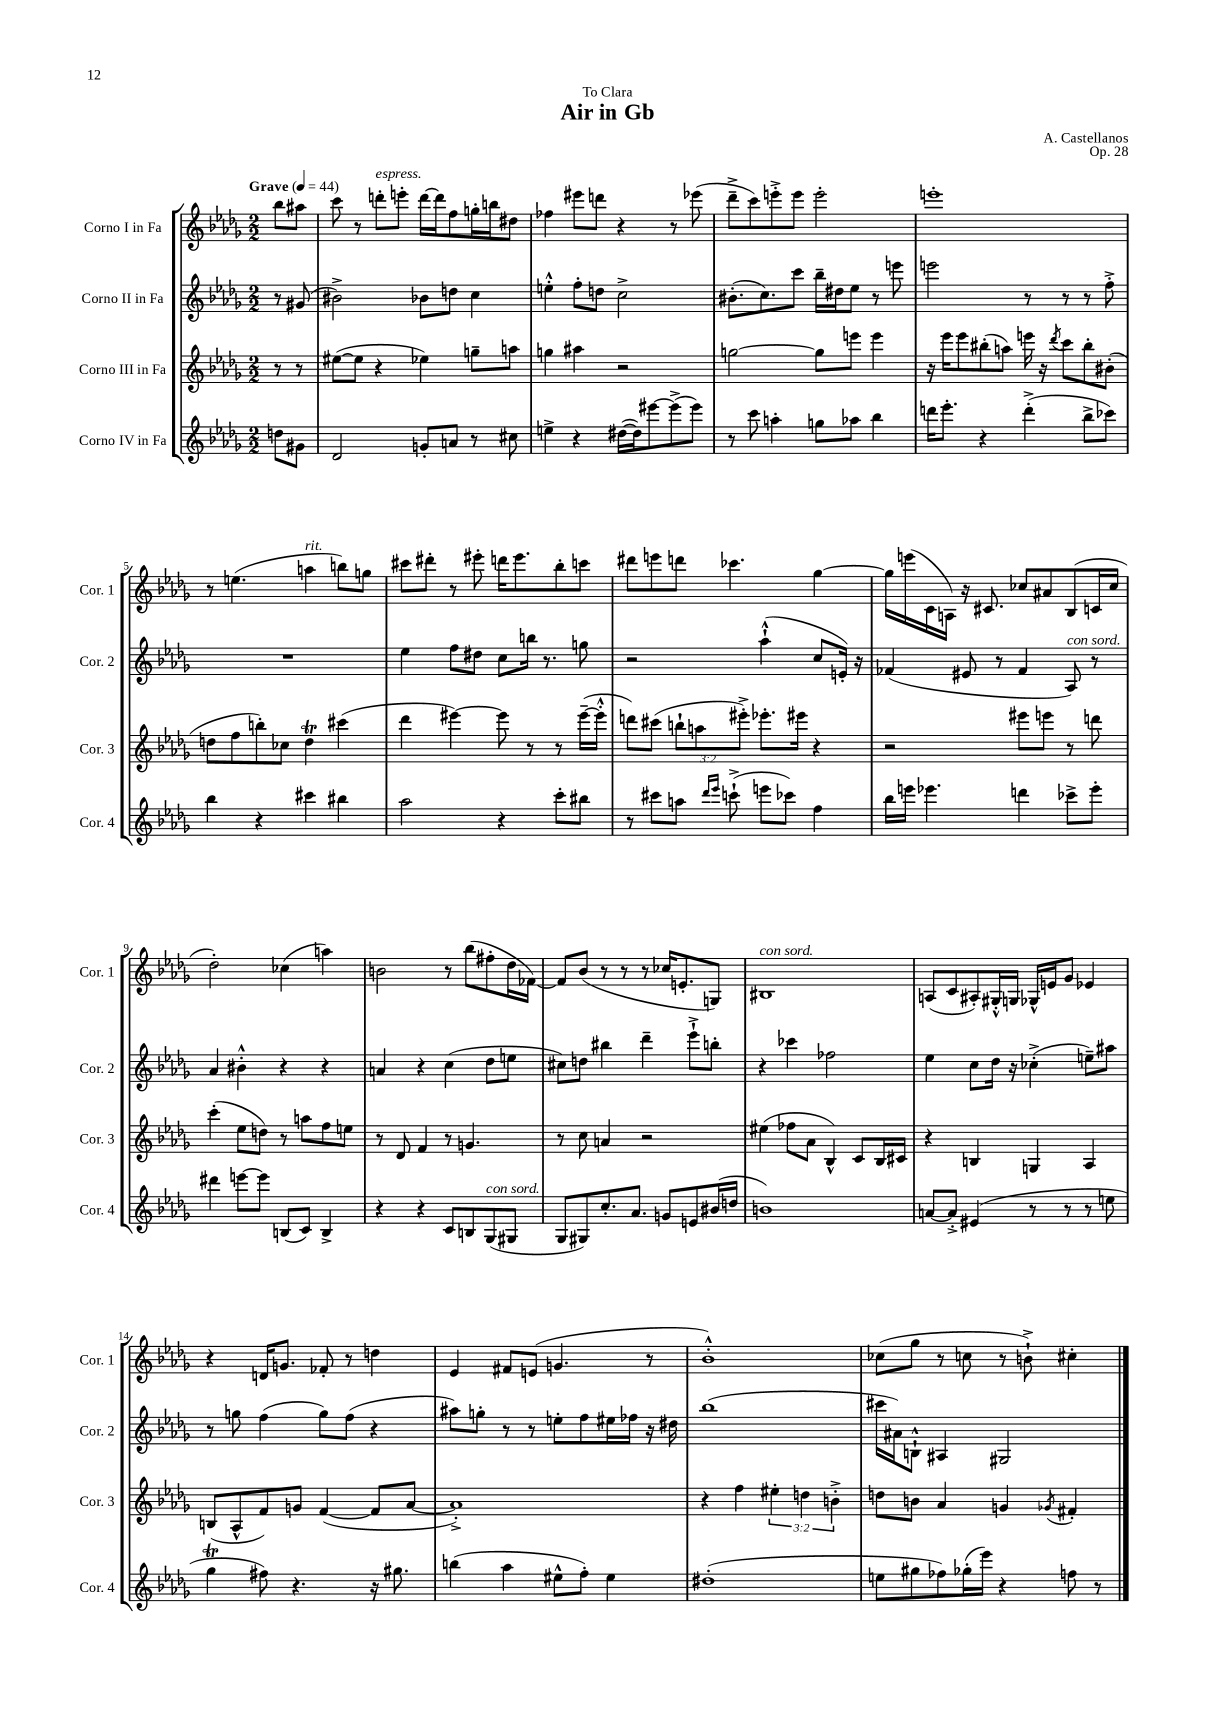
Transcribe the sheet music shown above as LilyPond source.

\header { title = "Air in Gb" composer = "A. Castellanos" dedication = "To Clara" opus = "Op. 28" }
<<
\new StaffGroup <<
\new Staff = "s0" \with { instrumentName = "Corno I in Fa" shortInstrumentName = "Cor. 1" } {
    \clef treble \key des \major \numericTimeSignature \time 2/2 \partial 4 \tempo "Grave" 4 = 44
    \autoBeamOff bes''8[ ais''8] |
    c'''8 r8 d'''8[-.^\markup { \italic "espress." } e'''8]-. d'''16[~ d'''16 f''8 g''16-. b''16 dis''8] |
    fes''4 eis'''8[ d'''8] r4 r8 ees'''8( |
    des'''8[---> c'''8) e'''8-.-> e'''8] e'''2-. |
    e'''1-. |
    r8 e''4.( a''4^\markup { \italic "rit." } b''8[) g''8] |
    cis'''8[ dis'''8]-. r8 eis'''8-. d'''16[ eis'''8. bes''8-. c'''8] |
    dis'''8[ e'''8 d'''8] ces'''4. ges''4~ |
    ges''16[ e'''16( c'16 a16]) r16 cis'8. ces''8[ ais'8 bes8( c'16 ces''16] |
    des''2-.) ces''4( a''4) |
    b'2 r8 bes''8[( fis''8-. des''16 fes'16]~) |
    fes'8[ bes'8]( r8 r8 r8 ces''16[ e'8.-. g8]) |
    bis1^\markup { \italic "con sord." } |
    a8[( c'8 ais8-.) gis16-.-^ g16] ges16[-^ e'16 ges'8] ees'4 |
    r4 d'16[ g'8.] fes'8-. r8 d''4 |
    ees'4 fis'8[ e'8]( g'4. r8 |
    bes'1-.-^) |
    ces''8[( ges''8] r8 c''8 r8 b'8-!->) cis''4-. \bar "|." |
}
\new Staff = "s1" \with { instrumentName = "Corno II in Fa" shortInstrumentName = "Cor. 2" } {
    \clef treble \key des \major \numericTimeSignature \time 2/2 \partial 4
    \autoBeamOff r8 gis'8( |
    bis'2->) bes'8[ d''8] c''4 |
    e''4-.-^ f''8[-. d''8] c''2-> |
    bis'8.[-.( c''8.) c'''8] bes''16[-- dis''16 ees''8] r8 e'''8 |
    e'''2 r8 r8 r8 f''8-.-> |
    R1 |
    ees''4 f''8[ dis''8] c''8[ b''16] r8. g''8 |
    r2 aes''4-!-^( c''8[ e'16]-.) r16 |
    fes'4( eis'8 r8 fes'4 aes8^\markup { \italic "con sord." }) r8 |
    aes'4 bis'4-.-^ r4 r4 |
    a'4 r4 c''4( des''8[ e''8] |
    cis''8[) d''8] bis''4 des'''4-- ees'''8[-!-> b''8]-. |
    r4 ces'''4 fes''2 |
    ees''4 c''8[ des''16] r16 ces''4-.->( e''8[--) ais''8] |
    r8 g''8 f''4( g''8[) f''8]( r4 |
    ais''8[) g''8]-. r8 r8 e''8[-. f''8 eis''16 fes''16] r16 dis''16 |
    bes''1( |
    cis'''16[ ais'16) b8]-!-^ ais4 gis2 \bar "|." |
}
\new Staff = "s2" \with { instrumentName = "Corno III in Fa" shortInstrumentName = "Cor. 3" } {
    \clef treble \key des \major \numericTimeSignature \time 2/2 \override Staff.TupletNumber.text = #tuplet-number::calc-fraction-text \partial 4
    \autoBeamOff r8 r8 |
    eis''8[~( eis''8] r4 ees''4) g''8[-- a''8] |
    g''4 ais''4 r2 |
    g''2~ g''8[ e'''8] e'''4 |
    r16 ees'''16[ ees'''8 bis''8-.( a''8]) e'''16 r16 \acciaccatura { des'''8 } c'''8[ bis''8-. bis'8]-.( |
    d''8[ f''8 b''8-.) ces''8] d''4\trill cis'''4( |
    des'''4 eis'''4~) eis'''8 r8 r8 eis'''16[~--( eis'''16]-.-^ |
    d'''8[) cis'''8]( \tuplet 3/2 { b''8[-! a''8 eis'''8]-.->) } ees'''8.[-. eis'''16] r4 |
    r2 eis'''8[ e'''8] r8 d'''8 |
    c'''4-.( ees''8[ d''8]) r8 a''8[ f''8 e''8] |
    r8 des'8 f'4 r8 g'4. |
    r8 c''8 a'4 r2 |
    eis''4( fes''8[ aes'8] bes4-^) c'8[ bes16 cis'16] |
    r4 b4 g4 aes4 |
    b8[( aes8-^ f'8) g'8] f'4~( f'8[ aes'8]~ |
    aes'1-.->) |
    r4 f''4 \tuplet 3/2 { eis''4-. d''4 b'4-.-> } |
    d''8[ b'8] aes'4 g'4 \acciaccatura { ges'8 } fis'4-. \bar "|." |
}
\new Staff = "s3" \with { instrumentName = "Corno IV in Fa" shortInstrumentName = "Cor. 4" } {
    \clef treble \key des \major \numericTimeSignature \time 2/2 \partial 4
    \autoBeamOff d''8[ gis'8] |
    des'2 g'8[-. a'8] r8 cis''8 |
    e''4-> r4 dis''16[~( dis''16) eis'''8~ eis'''8->( eis'''8]) |
    r8 c'''8 a''4-. g''8[ aes''8] bes''4 |
    d'''16[ ees'''8.]-. r4 d'''4-.->( bes''8[-> ces'''8]) |
    bes''4 r4 cis'''4 bis''4 |
    aes''2 r4 c'''8[-. bis''8] |
    r8 cis'''8[ a''8] \grace { des'''16[ ees'''16] } c'''8-!->( e'''8[ ces'''8]) f''4 |
    bes''16[ e'''16] ees'''4. d'''4 ces'''8[-> ees'''8]-. |
    dis'''4 e'''8[~ e'''8] b8[( c'8]) b4-> |
    r4 r4 c'8[ b8 ges8^\markup { \italic "con sord." }( gis8] |
    ges8[ gis8) c''8.-. aes'8.] g'8[ e'8 bis'16( d''16] |
    b'1) |
    a'8[~ a'8]-.-> eis'4( r8 r8 r8 e''8 |
    ges''4\trill fis''8) r4. r16 gis''8. |
    b''4( aes''4 eis''8[-^ f''8]-.) eis''4 |
    dis''1-.( |
    e''8[ gis''8 fes''8) ges''16-.( ees'''16]) r4 f''8 r8 \bar "|." |
}
>>
>>
